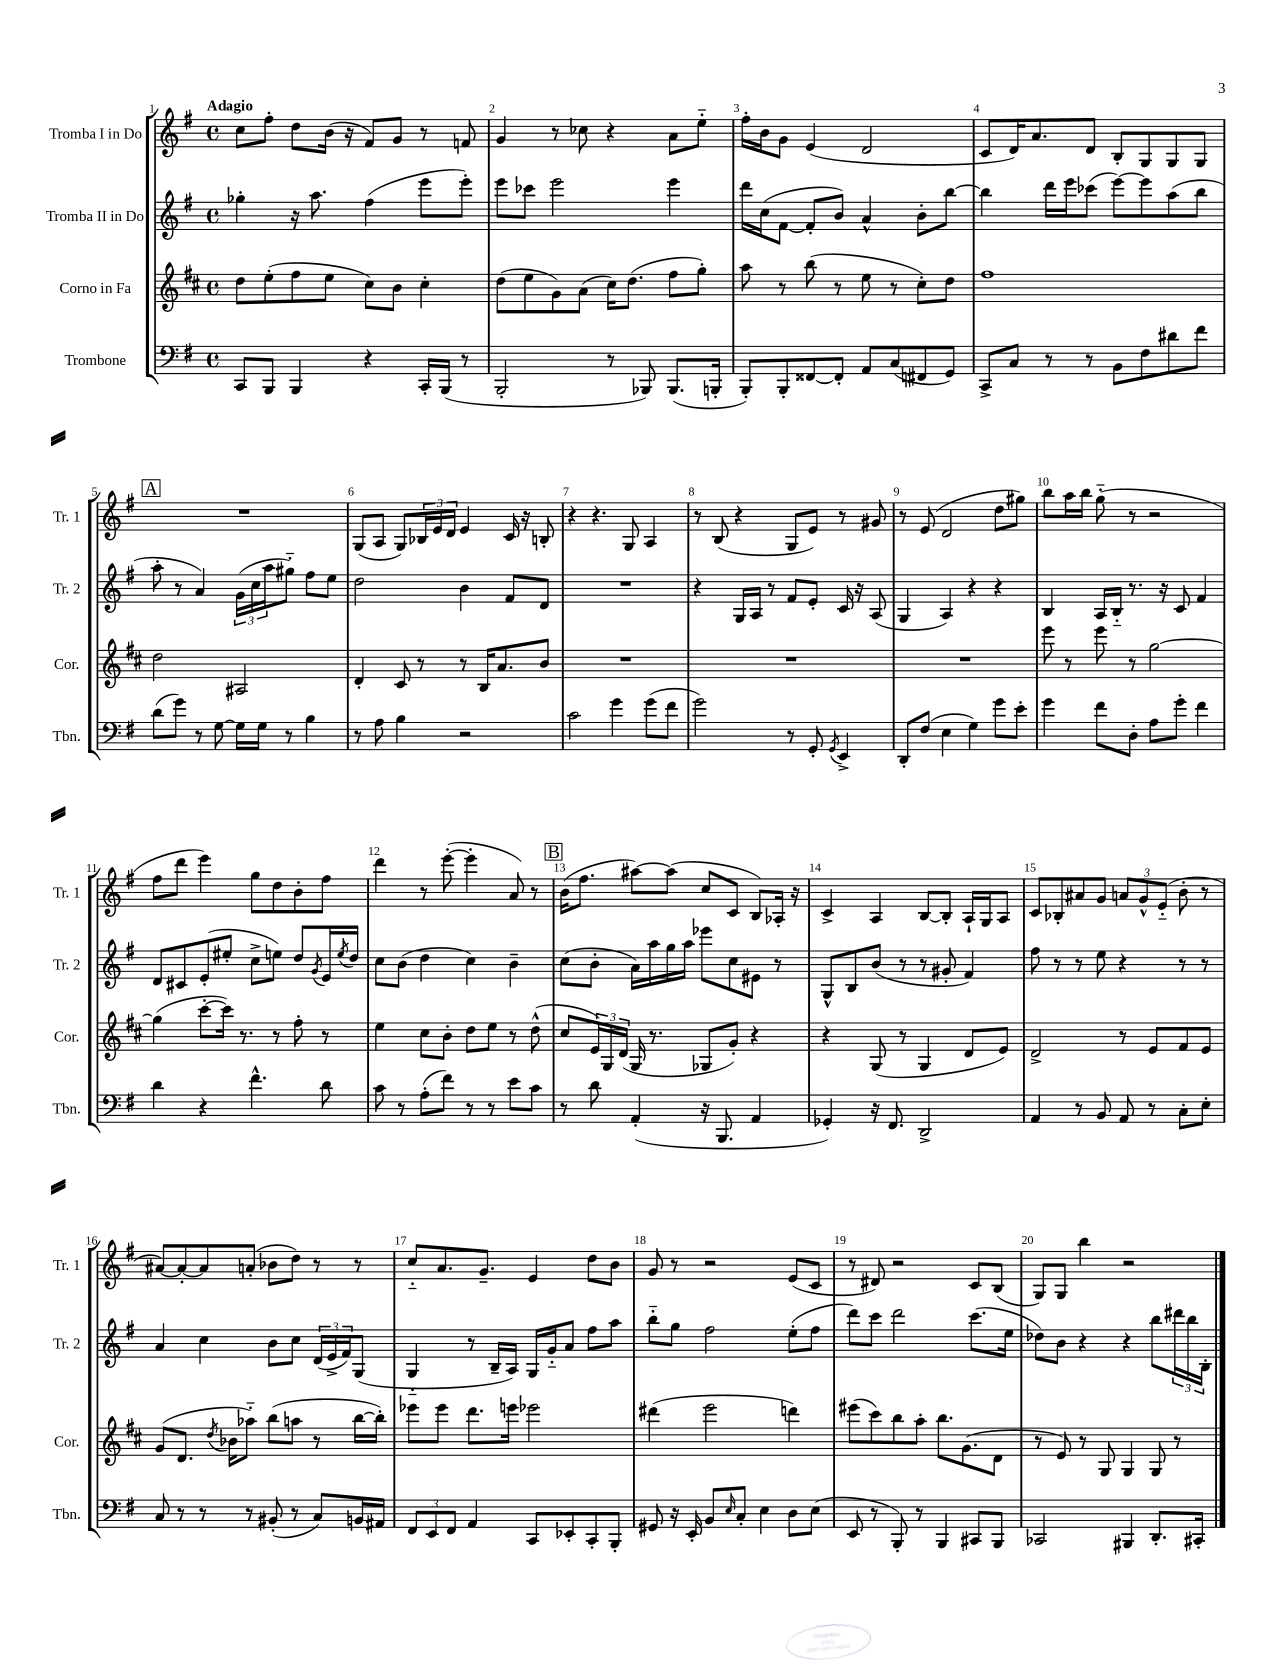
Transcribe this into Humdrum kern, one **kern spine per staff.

**kern	**kern	**kern	**kern
*staff4	*staff3	*staff2	*staff1
*clefF4	*clefG2	*clefG2	*clefG2
*k[f#]	*k[f#c#]	*k[f#]	*k[f#]
*M4/4	*M4/4	*M4/4	*M4/4
*met(c)	*met(c)	*met(c)	*met(c)
8CC	8dd	4gg-'	8cc
8BBB	(8ee'	.	8ff#'
4BBB	8ff#	16r	8dd
.	.	8.aa	.
.	8ee	.	(16b
.	.	.	16r
4r	8cc#)	(4ff#	8f#)
.	8b	.	8g
16CC'	4cc#'	8eee	8r
(16BBB	.	.	.
8r	.	8eee')	8f
=	=	=	=
2BBB'	(8dd	8eee	4g
.	8ee	8ccc-	.
.	8g)	2eee	8r
.	(8a	.	8cc-
8r	16cc#)	.	4r
.	(8.dd	.	.
8BBB-)	.	.	.
(8.BBB-	8ff#	4eee	8a
.	8gg')	.	8ee'~
16BBB'	.	.	.
=	=	=	=
8BBB')	8aa	16ddd	16ff#'
.	.	(16cc	16b
8BBB'	8r	[8f#	8g
[8FF##	(8bb	8f#']	(4e
8FF##']	8r	8b)	.
8AA	8ee	4a^^	2d
(8C	8r	.	.
8FF#	8cc#')	8b'	.
8GG)	8dd	[8bb	.
=	=	=	=
8CC^	1ff#	4bb]	8c
8C	.	.	16d)
.	.	.	8.a
8r	.	16ddd	.
.	.	16eee	.
8r	.	(8ccc-	8d
8BB	.	[8eee)	8B'
8F#	.	8eee]	8G
8d#	.	(8aa	8G
8f#	.	8bb	8G
=	=	=	=
(8d	2dd	8aa'	1r
8g)	.	8r	.
8r	.	4a)	.
[8G	.	.	.
16G]	2A#	(24g	.
.	.	24cc	.
16G	.	.	.
.	.	24aa	.
8r	.	8gg#'~)	.
4B	.	8ff#	.
.	.	8ee	.
=	=	=	=
8r	4d'	2dd	(8G
8A	.	.	8A
4B	8c#	.	8G)
.	8r	.	24B-
.	.	.	24e
.	.	.	24d
2r	8r	4b	4e
.	16B	.	.
.	8.a	.	.
.	.	8f#	16c
.	.	.	16r
.	8b	8d	8B'
=	=	=	=
2c	1r	1r	4r
.	.	.	4.r
4g	.	.	.
.	.	.	8G
(8g	.	.	4A
8f#	.	.	.
=	=	=	=
2g)	1r	4r	8r
.	.	.	(8B
.	.	16G	4r
.	.	16A	.
.	.	8r	.
8r	.	8f#	8G
8GG'	.	8e'	8e)
8qGG	.	.	.
4EE^	.	16c	8r
.	.	16r	.
.	.	(8A	8g#
=	=	=	=
8DD'	1r	4G	8r
(8F#	.	.	(8e
4E	.	4A)	2d
4G)	.	4r	.
8g	.	4r	8dd
8e'	.	.	8gg#)
=	=	=	=
4g	8eee	4B	8bb
.	8r	.	16aa
.	.	.	16bb
8f#	8eee	16A	(8gg'~
.	.	16B'~	.
8D'	8r	8.r	8r
8A	[2gg	.	2r
.	.	16r	.
8g'	.	8c	.
4f#	.	4f#	.
=	=	=	=
4d	(4gg]	8d	8ff#
.	.	8c#	8ddd
4r	[8ccc#'	(8e'	4eee)
.	16ccc#])	8ee#'	.
.	8.r	.	.
4.f#^^	.	8cc^	8gg
.	8r	8ee)	8dd
.	8ff#'	8dd	8b'
.	.	8qg	.
8d	8r	16e	8ff#
.	.	8qee	.
.	.	16dd	.
=	=	=	=
8c	4ee	8cc	4ddd
8r	.	(8b	.
(8A'	8cc#	4dd	8r
8f#)	8b'	.	([8eee'
8r	8dd	4cc)	4eee']
8r	8ee	.	.
8e	8r	4b~	8a)
8c	(8dd^^	.	8r
=	=	=	=
8r	8cc#	(8cc	(16b
.	.	.	8.ff#
8d	24e)	8b'	.
.	24G	.	.
.	(24d	.	.
(4AA'	16G	16a)	[8aa#)
.	8.r	16aa	.
.	.	16gg	(8aa#]
.	.	16aa	.
16r	8G-	8eee-	8cc
8.BBB	.	.	.
.	8g')	8cc	8c
4AA	4r	8e#	8B)
.	.	8r	16A-'
.	.	.	16r
=	=	=	=
4GG-')	4r	8G^^	4c^
.	.	8B	.
16r	(8G	(8b	4A
8.FF#	.	.	.
.	8r	8r	.
2DD^	4G	8r	[8B
.	.	8g#'	8B']
.	8d	4f#)	16A`
.	.	.	16G
.	8e)	.	8A
=	=	=	=
4AA	2d^	8ff#	8c
.	.	8r	8B-'
8r	.	8r	8a#
8BB	.	8ee	8g
8AA	8r	4r	12a
.	.	.	12g^^
8r	8e	.	.
.	.	.	(12e'~
8C'	8f#	8r	8b'
8E'	8e	8r	8r
=	=	=	=
8C	(8g	4a	[8a#)
8r	8.d	.	8a#'_
8r	.	4cc	8a#]
.	8qdd	.	.
.	16b-	.	.
8r	8aa-'~)	.	(8a'
(8BB#'	(8bb	8b	8b-
8r	8aa	8cc	8dd)
8C)	8r	(24d	8r
.	.	24e^	.
.	.	24f#)	.
16BB	[16bb	(8G	8r
16AA#	16bb'])	.	.
=	=	=	=
12FF#	8eee-	4G'~	8cc'~
12EE	.	.	.
.	8eee-	.	8.a
12FF#	.	.	.
4AA	8.ddd	8r	.
.	.	.	8.g~
.	.	16B~	.
.	16eee	16A)	.
8CC	2eee-	16G	4e
.	.	16g'~	.
8EE-'	.	8a	.
8CC'	.	8ff#	8dd
8BBB'	.	8aa	8b
=	=	=	=
8GG#	(4ddd#	8bb'~	8g
16r	.	8gg	8r
16EE'	.	.	.
8BB	2eee	2ff#	2r
16qqE	.	.	.
8C'	.	.	.
4E	.	.	.
8D	4ddd)	(8ee'	(8e
(8E	.	8ff#	8c
=	=	=	=
8EE	(8eee#	8ddd)	8r
8r	8ccc#)	8ccc	8d#)
8BBB')	8bb	2ddd	2r
8r	8aa'	.	.
4BBB	8.bb	.	.
.	(8.g	.	.
8CC#	.	(8.ccc	8c
8BBB	8d	.	(8B
.	.	16ee	.
=	=	=	=
2CC-	8r	8dd-)	8G)
.	8e)	8b	8G
.	8r	4r	4bb
.	8G	.	.
4BBB#	4G	4r	2r
8.DD'	8G	8bb	.
.	8r	24ddd#	.
.	.	24bb	.
16CC#'	.	.	.
.	.	24B'	.
==	==	==	==
*-	*-	*-	*-
